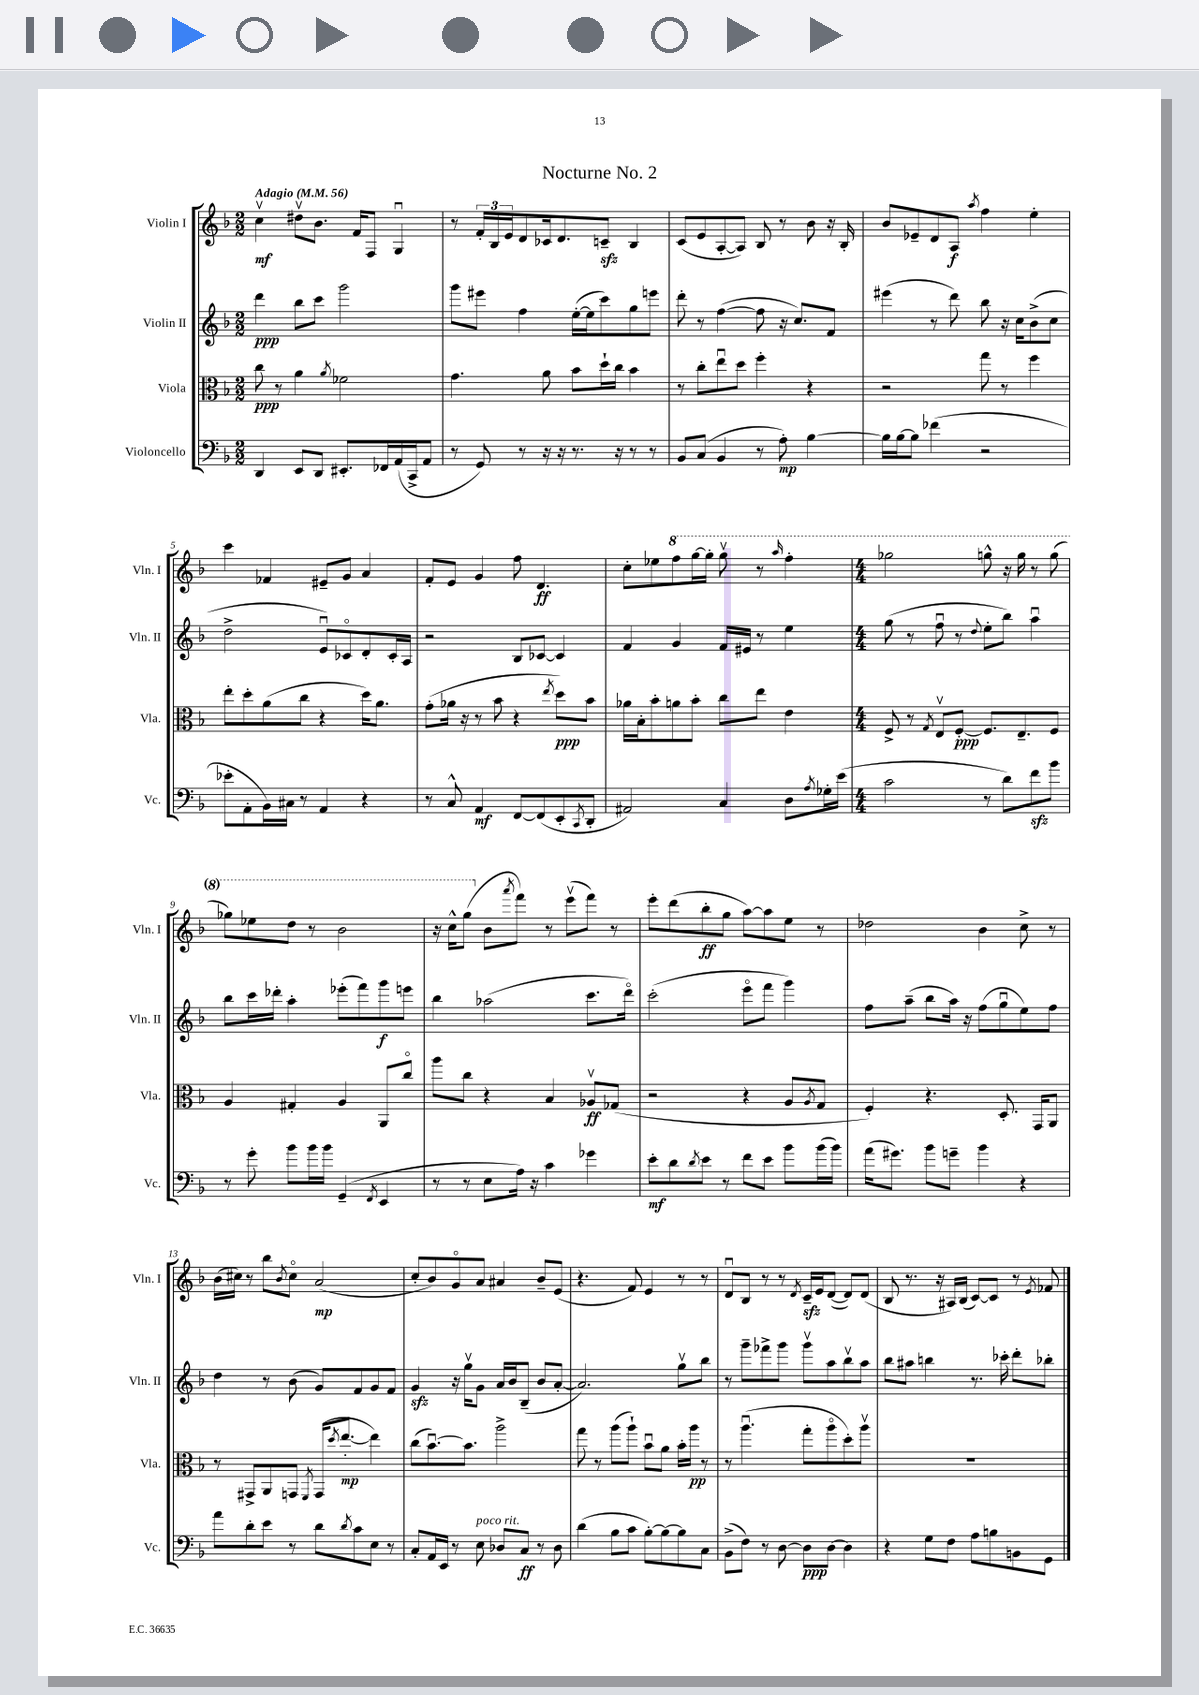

**kern	**kern	**kern	**kern
*staff4	*staff3	*staff2	*staff1
*clefF4	*clefC3	*clefG2	*clefG2
*k[b-]	*k[b-]	*k[b-]	*k[b-]
*M2/2	*M2/2	*M2/2	*M2/2
*MM56	*MM56	*MM56	*MM56
4DD	8cc	4ddd	4ccv
.	8r	.	.
8EE	4a	8bb-	8dd#v
8DD	.	8ccc	8.b-
.	8qa	.	.
8.EE#'	2f-	2ggg	.
.	.	.	16f
.	.	.	8F
16FF-	.	.	.
(16AA	.	.	4Gu
16CC^	.	.	.
8AA	.	.	.
=	=	=	=
8r	4.g	8ggg	8r
8GG)	.	8eee#	24f'
.	.	.	24B-
.	.	.	24e
8r	.	4ff	8d
16r	8a	.	16c-
16r	.	.	8.d
8.r	8b-	([16ee'	.
.	.	16ee]	.
.	16dd`	8ccc)	8c~
16r	16cc	.	.
8r	4b-	8gg	4B-
8r	.	8eee	.
=	=	=	=
8BB-	8r	8ddd'	(8c
(8C	8cc'	8r	8e
4BB-	8eeu	([4ff	[8A'
.	8dd	.	8A])
8r	4ff'	8ff]	8B-
8A')	.	16r	8r
.	.	8.cc)	.
[4B-	4r	.	8b-
.	.	8f	16r
.	.	.	16B-'
=	=	=	=
16B-]	2r	(4eee#	8b-
[16B-	.	.	.
8B-]	.	.	8e-~
(4f-	.	8r	8d
.	.	8ddd)	8A
.	.	.	8qaa
2r	8gg	8bb-	4ff
.	8r	16r	.
.	.	16cc	.
.	4ff	(8b-^	4ee'
.	.	8cc	.
=	=	=	=
8e-'	8ee'	2dd^	4ccc
8AA'	8dd'	.	.
16BB-)	(8a	.	4f-
16C#	.	.	.
8r	8cc	.	.
4AA	4r	8eu)	8e#~
.	.	8c-o	8g
4r	16dd)	8d'	4a
.	8.a	.	.
.	.	16c-'	.
.	.	16A	.
=	=	=	=
8r	(8g'	2r	8f'
8C^^	16a-	.	8e
.	16r	.	.
4AA	8r	.	4g
.	8b-	.	.
[8FF	4r	8B-	8ff
(8FF]	.	[8c-	4.d
.	8qee	.	.
8EE'	8dd)	4c-]	.
8qCC	.	.	.
8DD'	8b-	.	.
=	=	=	=
2AA#)	16a-	4f	8cc'
.	16B-'	.	.
.	8b-'	.	8ee-
.	8a	4g	8fff
.	8b-'	.	[16ggg
.	.	.	16ggg']
4C	8cc	16f	8gggv
.	.	16e#	.
.	8ee	8r	8r
.	.	.	16qqaaa
8D	4e	4ee	4fff'
8qA	.	.	.
16G-'	.	.	.
(16e	.	.	.
=	=	=	=
*M4/4	*M4/4	*M4/4	*M4/4
2c	8F^	(8gg	2ggg-
.	8r	8r	.
.	8qG	.	.
.	8Ev	8ffu	.
.	[8F'	8r	.
.	.	8qqdd	.
8r	8.F]	8ee'	8ggg^^
8d)	.	8bb-)	16r
.	8.E~	.	16ggg
8f	.	4aau	8r
8b-	8F	.	(8ggg
=	=	=	=
8r	4A	8bb-	8ggg-)
8g'	.	16ccc	8eee-
.	.	16ddd-'	.
8b-	4G#'	4aa'	8ddd
16b-	.	.	8r
16b-	.	.	.
(4GG~	4A	(8eee-'	2bb-
.	.	8fff)	.
8qFF	.	.	.
4EE	8AA	8ggg	.
.	8cco	8eee	.
=	=	=	=
8r	8aa	4bb-	16r
.	.	.	16ccc^^
8r	8cc	.	(8ggg
8E	4r	(2aa-	8b-
.	.	.	8qaaa
16A)	.	.	8fff)
16r	.	.	.
4c	4B-	.	8r
.	.	.	(8eeev
4g-	8A-v	8.ccc	8fff)
.	(8G-	.	8r
.	.	16dddo)	.
=	=	=	=
8e'	2r	(2ccc'	8eee'
8d	.	.	(8ddd
8qd	.	.	.
8e	.	.	8bb-'
8r	.	.	8gg
8f	4r	8eeeo	[8aa)
8e	.	8fff	8aa]
8b-	8A	4ggg)	8ee
.	8qA	.	.
(16b-	8G	.	8r
16b-)	.	.	.
=	=	=	=
(16a	4F')	8ff	2dd-
8.g#)	.	.	.
.	.	(8aa~	.
8b-	4.r	8bb-	.
8g~	.	16aa)	.
.	.	16r	.
4b-	.	(8ff	4b-
.	8.D'	8ggu	.
4r	.	8ee)	8cc^
.	16GG	.	.
.	8AA	8ff	8r
=	=	=	=
8a	8r	4dd	(16b-
.	.	.	16cc#)
8d'	8GG#^	.	8r
8e	8AA	8r	8bb-
.	.	.	8qb-
8r	8GG	(8b-	8cc#o
.	8qFF	.	.
8d	(16GG	8g)	(2a
.	8qdd	.	.
.	[8.ee'	.	.
8qd	.	.	.
8c	.	8f	.
8E	4ee])	8g	.
8r	.	8f	.
=	=	=	=
8C'	(8cc	4g	8cc'
16AA	[8.b-u)	.	8b-)
16EE	.	.	.
8r	.	16r	8go
.	8.b-]	16ggv	.
8E	.	8g	8a
8D-	2aa^	16a	4a#
.	.	16b-	.
8C	.	(8B-~	.
8r	.	8b-	8b-~
8D-	.	[8a'	(8e
=	=	=	=
(4d	8gg	2.a])	4.r
.	8r	.	.
8B-	(8aa	.	.
8c	8aa`)	.	8f)
[8B-')	8b-u	.	4e
8B-_	8a	.	.
8B-]	16b-'	8ggv	8r
.	16aa	.	.
8C	8r	8bb-	8r
=	=	=	=
(8BB-^	8r	8r	8du
8F)	(4.aau	8ggg~	8B-
8r	.	8fff-^	8r
[8D	.	8ggg	8r
.	.	.	8qd
8D]	8gg'	8gggv	16c~
.	.	.	16e
[8D	8aao	8aa	([8d
4D]	8dd')	8bb-v	8d])
.	8aav	8aa	(8d
=	=	=	=
4r	1r	8bb-	8B-
.	.	8aa#	8.r
8G	.	4bb	.
.	.	.	16r
8F	.	.	16A#)
.	.	.	(16B-
8A	.	8.r	[8c)
8B	.	.	8c]
.	.	16ccc-'	.
8BB	.	8ddd'	8r
.	.	.	8qe
8GG	.	8bb-'	8f-
==	==	==	==
*-	*-	*-	*-
